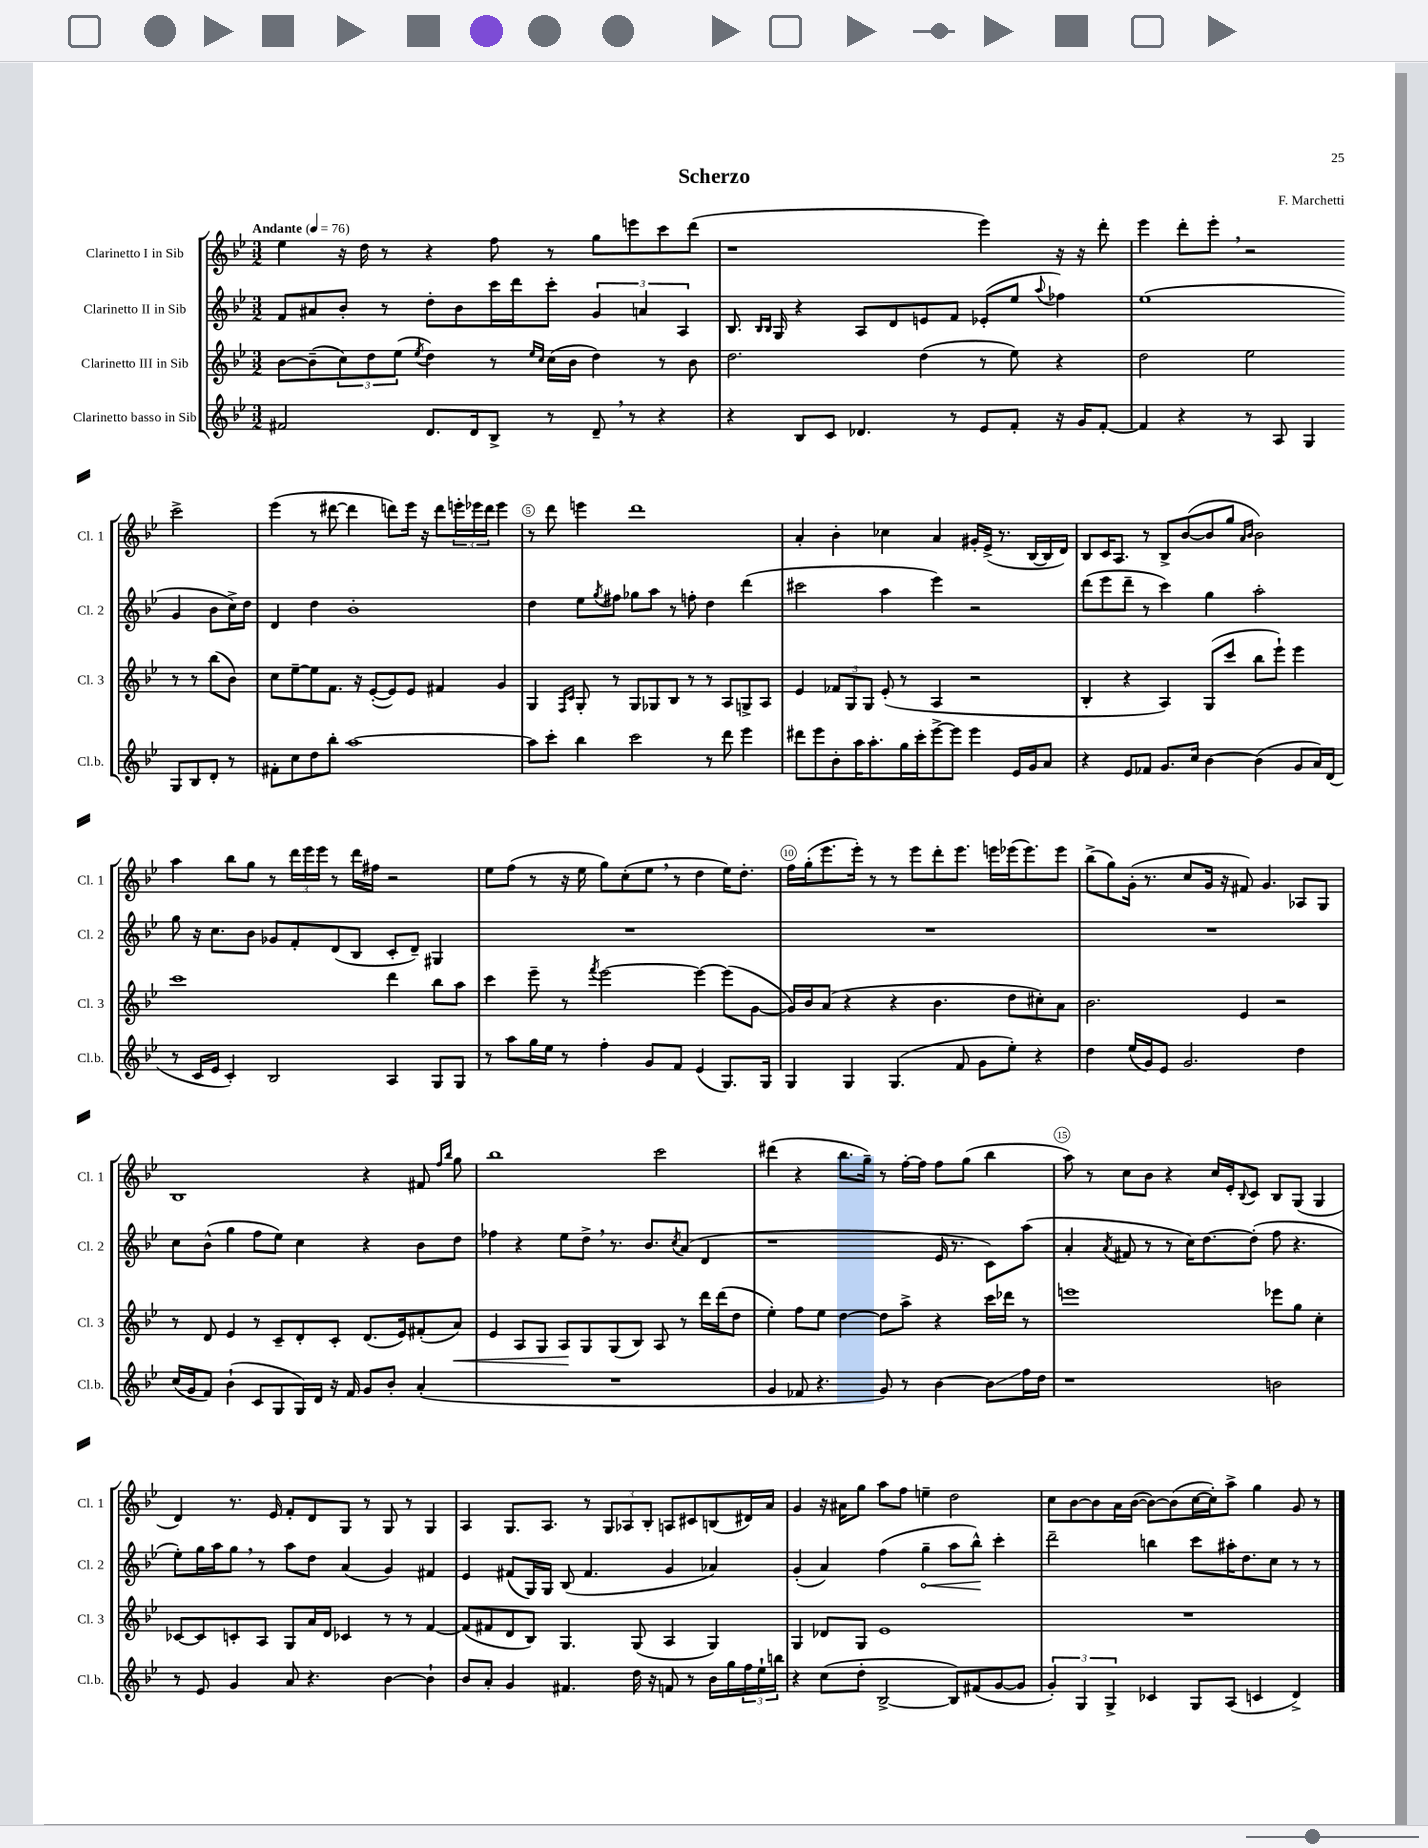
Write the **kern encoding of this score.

**kern	**kern	**kern	**kern
*staff4	*staff3	*staff2	*staff1
*clefG2	*clefG2	*clefG2	*clefG2
*k[b-e-]	*k[b-e-]	*k[b-e-]	*k[b-e-]
*M3/2	*M3/2	*M3/2	*M3/2
*MM76	*MM76	*MM76	*MM76
2f#/	[8b-\L	8f/L	4ee-\
.	(8b-~\]	8a#/	.
.	12cc\)	8b-'/J	16r
.	.	.	16dd\
.	12dd\	.	.
.	.	8r	8r
.	(12ee-\J	.	.
.	8qee-/	.	.
8.d/L	4dd\)	8dd'\L	4r
.	.	8b-\	.
16d/k	.	.	.
8B-^/J	8r	16ccc\L	8ff\
.	.	16ddd\J	.
.	16qqee-/LL	.	.
.	16qqcc/JJ	.	.
8r	(16cc\LL	8ccc'\J	8r
.	16b-\JJ	.	.
8d~/	4dd\)	6g/	8gg\L
8r	.	.	8eee\
.	.	6a/	.
4r	8r	.	8ccc\
.	.	6A/	.
.	8b-\	.	(8ddd\J
=	=	=	=
4r	2.dd\	8.B-/	1r
.	.	16qqB-/LL	.
.	.	16qqB-/JJ	.
.	.	16G/	.
8B-/L	.	4r	.
8c/J	.	.	.
4.d-/	.	8A/L	.
.	.	8d/	.
.	(4dd\	8e/	.
8r	.	8f/J	.
8e-/L	8r	(8e-'/L	4eee-\)
8f'/J	8ee-\)	8ee-/J	.
.	.	8qqaa/	.
16r	4r	4ff-\)	16r
16g/LK	.	.	16r
[8f'/J	.	.	8ddd'\
=	=	=	=
4f/]	2dd\	(1ee-	4eee-\
4r	.	.	8ddd'\L
.	.	.	8eee-'\J
8r	2ee-\	.	2r
8A/	.	.	.
4G/	.	.	.
8G/L	8r	4g/	2ccc^\
8B-/	8r	.	.
8d'/J	(8bb-\L	8b-\L	.
8r	8b-\J)	16cc^\L)	.
.	.	16dd\JJ	.
=	=	=	=
8f#'\L	8cc\L	4d/	(4eee-\
8cc\	[8ee-~\	.	.
8dd\	8ee-\]	4dd\	8r
8bb-'\J	8.f\J	.	[8ddd#\
[1aa	.	1b-'	4ddd#\]
.	16r	.	.
.	([8e-'/L	.	.
.	8e-/])	.	8ddd\L)
.	8e-/J	.	16eee-\Jk
.	.	.	16r
.	4f#/	.	8ddd\L
.	.	.	24eee'\L
.	.	.	24eee-\
.	.	.	24ddd\JJ
.	4g/	.	4eee-\
=	=	=	=
8aa\]L	4G/	4dd\	8r
8ccc'\J	.	.	8ddd\
.	16qqF/LL	.	.
.	16qqc/JJ	.	.
4bb-\	8G'/	8ee-\L	4eee\
.	.	8qgg/	.
.	8r	8ff#\J	.
2ccc\	8G/L	8gg-\L	1ddd
.	8G-/	8aa\J	.
.	8B-/J	8r	.
.	8r	8ff'\	.
8r	8r	4dd\	.
8ddd\	8A/L	.	.
4eee-\	8G^/	(4ddd\	.
.	8A/J	.	.
=	=	=	=
8ddd#\L	4e-/	2ccc#\	4a'/
8eee-\	.	.	.
8b-'\	12f-/L	.	4b-'\
.	12G/	.	.
16aa\K	.	.	.
.	12G/J	.	.
8.aa'\	.	.	.
.	(8e-'/	4aa\	4cc-\
16gg\L	8r	.	.
16ccc'\J	.	.	.
[8eee-^\	4A/	4eee-\)	4a/
8eee-\]J	.	.	.
4eee-\	2r	2r	16g#'/LL
.	.	.	(16e-^/JJ
.	.	.	8.r
16e-/LL	.	.	.
16g/J	.	.	[16B-/LL
8a/J	.	.	16B-/]
.	.	.	16d/JJ)
=	=	=	=
4r	4B-'/	(8ddd\L	8B-/L
.	.	8eee-\	16c/K
.	.	.	8.A/J
8e-/L	4r	8ddd~\J	.
8f-/J	.	8r	8r
8.g/L	4A/)	4ccc\)	8B-^/L
.	.	.	([8b-/
16cc/Jk	.	.	.
[4b-\	(8G/L	4gg\	8b-/]
.	8ccc/J	.	8gg/J
.	.	.	16qqa/LL
.	.	.	16qqb-/JJ
(4b-\]	8bb-\L	2aa'\	2b-\)
.	8eee-`\J)	.	.
8g/L	4eee-\	.	.
16a/L)	.	.	.
(16d/JJ	.	.	.
=	=	=	=
8r	1ccc	8gg\	4aa\
16c/LL	.	16r	.
16e-/JJ	.	8.cc\L	.
4c'/)	.	.	8bb-\L
.	.	8b-\J	8gg\J
2B-/	.	8g-/L	8r
.	.	8f'/	24ddd\LL
.	.	.	24eee-\
.	.	.	24eee-\JJ
.	.	(8d/	8r
.	.	8B-/J	16ddd\LL
.	.	.	16ff#\JJ
4A/	4ddd\	8c'/L	2r
.	.	8d~/J)	.
8G/L	8bb-\L	4G#/	.
8G/J	8aa\J	.	.
=	=	=	=
8r	4ccc\	1.r	8ee-\L
8aa\L	.	.	(8ff\J
16gg\L	8eee-~\	.	8r
16ee-\JJ	.	.	.
8r	8r	.	16r
.	.	.	16ee-\
.	8qfff/	.	.
4ff'\	[2eee-\	.	8gg\L)
.	.	.	(8cc'\
8g/L	.	.	8ee-\J
8f/J	.	.	8r
(4e-/	4eee-\_	.	4dd\
8.G/L)	(8eee-\]L	.	16ee-\LK)
.	.	.	8.dd'\J
.	[8g\J	.	.
16G/Jk	.	.	.
=	=	=	=
4G/	16g/]LL)	1.r	16ff\LL
.	16b-/J	.	(16gg'\J
.	(8a/J	.	8.eee-\
4G/	4r	.	.
.	.	.	16eee-'\Jk)
.	.	.	8r
(4.G/	4r	.	8r
.	.	.	8eee-\L
.	4.b-\	.	8ddd'\
8f/	.	.	8.eee-\J
8g\L	.	.	.
.	.	.	16eee\LL
8ee-'\J)	8dd\L	.	(16eee-\J
.	.	.	8.eee-\)
4r	8cc#'\)	.	.
.	8a\J	.	8eee-\J
=	=	=	=
4dd\	2.b-\	1.r	(8bb-^\L
.	.	.	8gg\)
(16ee-/LL	.	.	(16g'\Jk
16g/J)	.	.	8.r
8e-/J	.	.	.
2.g/	.	.	8cc/L
.	.	.	16g/Jk
.	.	.	16r
.	4e-/	.	8f#/)
.	.	.	4.g/
.	2r	.	.
4dd\	.	.	8A-/L
.	.	.	8G/J
=	=	=	=
(16cc/LL	8r	8cc\L	1B-
16g/J	.	.	.
8f/J)	8d/	(8b-^^\J	.
(4b-`\	4e-/	4gg\	.
8c/L	8r	8ff\L	.
8G/	8c~/L	8ee-\J)	.
16G/L)	8d'/	4cc\	.
16d/JJ	.	.	.
16r	8c'/J	.	.
16f/	.	.	.
8g/L	(8.d/L	4r	4r
8b-'/J	.	.	.
.	16e-/k)	.	.
(4a'/	(8f#'/	8b-\L	8f#/
.	.	.	16qqff/LL
.	.	.	16qqbb-/JJ
.	8a/J)	8dd\J	8gg\
=	=	=	=
1.r	4e-/	4ff-\	1bb-
.	8A/L	4r	.
.	8G/J	.	.
.	8A/L	8ee-\L	.
.	8G/	8dd^\J	.
.	(8G/	8.r	.
.	8B-/J)	.	.
.	.	8.b-/L	.
.	8A/	.	2ccc\
.	.	8qcc/	.
.	8r	(8a/J	.
.	16ddd\LL	4d/	.
.	(16ddd\J	.	.
.	8dd\J	.	.
=	=	=	=
4g/	4ee-'\)	1r	(4ddd#\
8f-/	8ff\L	.	4r
4.r	8ee-\J	.	.
.	[4dd\	.	8.bb-\L
.	.	.	16gg~\Jk)
8g/)	8dd\]L	.	8r
8r	8aa^\J	.	[16ff'\LL
.	.	.	16ff\]JJ
[4b-\	4r	16e-/	8ff\L
.	.	8.r	.
.	.	.	(8gg\J
8b-\]L	16ccc\LL	8c\L)	4bb-\
.	16ddd-\JJ	.	.
16ff\L	8r	(8aa\J	.
16dd\JJ	.	.	.
=	=	=	=
1r	1eee	4a'/	8aa\)
.	.	.	8r
.	.	8qa/	.
.	.	8f#/	8cc\L
.	.	8r	8b-\J
.	.	8r	4r
.	.	16cc\LK)	.
.	.	[8.dd\	.
.	.	.	16cc/LL
.	.	.	16e-'/J
.	.	.	8qqB-/
.	.	(8dd'\]J	8c/J
2b\	8eee-\L	8ff\	8B-/L
.	8gg\J	4.r	(8G/J
.	4cc'\	.	4G/
=	=	=	=
8r	[8c-/L	8ee-'\L)	4d/)
8e-/	8c-/]	16gg\L	.
.	.	16aa\J	.
4g/	8c'/	8gg\J	8.r
.	8A/J	8r	.
.	.	.	16e-/
8a/	8G/L	8aa\L	8f'/L
4.r	16a/L	8dd\J	8d/
.	16d/JJ	.	.
.	4c-/	(4a/	8G/J
.	.	.	8r
[4b-\	8r	4g/)	8G/
.	8r	.	8r
4b-`\]	[4f/	4f#/	4G/
=	=	=	=
8b-/L	(8f/]L	4e-/	4A/
8a'/J	8f#/	.	.
4g/	8d/	(8f#/L	8.G/L
.	8B-/J)	16G/L)	.
.	.	16G/JJ	8.A/J
4.f#/	4.G/	(8B-/	.
.	.	4.f#/	8r
.	.	.	12G/L
.	.	.	12A-/
16dd\	(8G/	.	.
.	.	.	12B-'/J
16r	.	.	.
8f/	4A/	4g/	8A/L
8r	.	.	8c#/
16b-\LL	4G/)	4a-/)	(8B/
16gg\	.	.	.
24ff\	.	.	16d#/L)
24ee-`\	.	.	.
.	.	.	16a/JJ
24bb\JJ	.	.	.
=	=	=	=
4r	4G/	(4g'/	4g/
(8cc\L	8d-/L	4a/)	16r
.	.	.	16a#\LK
8dd'\J	8G/J	.	8gg\J
[2B-^/	1e-	(4ff\	8aa\L
.	.	.	8ff\J
.	.	4gg~\	4ee~\
8B-/]L)	.	8aa\L	2dd\
(8f#/	.	8bb-^^\J)	.
[8g/	.	4ccc'\	.
8g/]J	.	.	.
=	=	=	=
6g'/)	1.r	2ddd~\	8cc\L
.	.	.	[8b-\
6G/	.	.	.
.	.	.	8b-\]
6G^/	.	.	.
.	.	.	16a\L
.	.	.	([16b-\JJ
4c-/	.	4bb\	8b-\_L)
.	.	.	(8b-\]
8G/L	.	8ccc\L	[16cc\L
.	.	.	16cc'\]J)
(8A/J	.	16aa#'\K	8aa^\J
.	.	8.dd\	.
4c/	.	.	4gg\
.	.	8cc\J	.
4d^/)	.	8r	8g/
.	.	8r	8r
==	==	==	==
*-	*-	*-	*-
